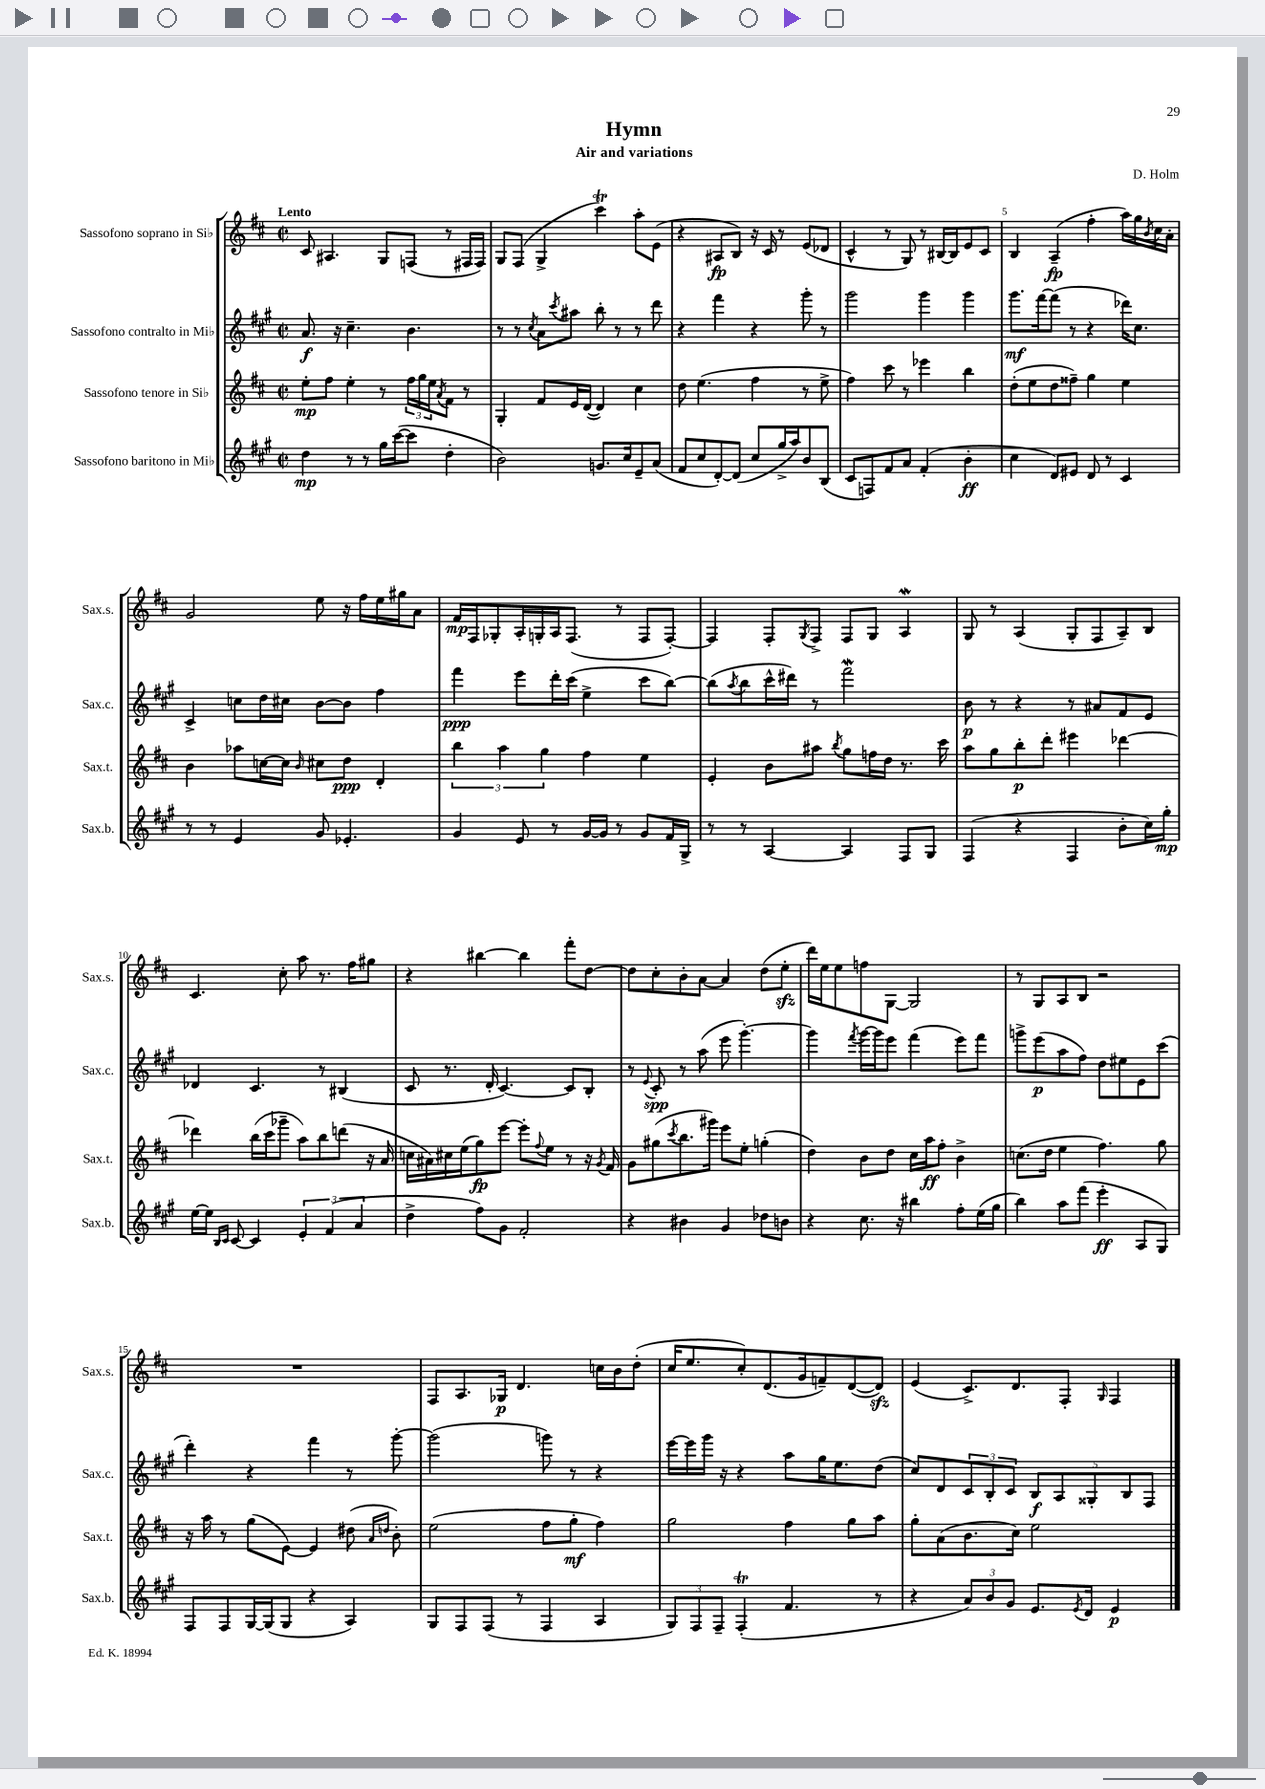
\header { title = "Hymn" composer = "D. Holm" subtitle = "Air and variations" }
<<
\new StaffGroup <<
\new Staff = "s0" \with { instrumentName = "Sassofono soprano in Sib" shortInstrumentName = "Sax.s." } {
    \clef treble \key d \major \defaultTimeSignature \time 2/2 \tempo "Lento"
    cis'8 ais4. g8 f8( r8 fis16 fis16) |
    g8 fis8( g4-> cis'''4\trill) a''8-. e'8( |
    r4 ais8\fp b8) r16 cis'16 r8 e'8( des'8 |
    cis'4-^ r8 g8) r8 bis16~ bis16 e'8 cis'8 |
    b4 a4--\fp( fis''4-. a''16) g''16 \acciaccatura { b'8 } cis''16 a'16-. |
    g'2 e''8 r16 fis''16 e''16 gis''16 a'8 |
    fis'16\mp fis16 ges8-. a16-. g16-. a16 fis8.( r8 fis8 fis8~-.) |
    fis4 fis8-. \acciaccatura { g8 } fis8-> fis8 g8 a4\mordent |
    g8 r8 a4( g8-. fis8 a8--) b8 |
    cis'4. cis''8-. a''8 r8. fis''16 gis''8 |
    r4 bis''4~ bis''4 fis'''8-. d''8~ |
    d''8 cis''8-. b'8-. a'8~ a'4 d''8( e''8-.\sfz |
    d'''16) e''16 e''8 f''8 g8~ g2 |
    r8 g8 a8 b8 r2 |
    R1 |
    fis8 a8. ges16\p d'4. c''16 b'16 d''8-.( |
    cis''16 e''8. cis''8-.) d'8.( g'16 f'8--) d'8~( d'8\sfz) |
    e'4( cis'8.->) d'8. fis8-. \grace { g16 } fis4 \bar "|." |
}
\new Staff = "s1" \with { instrumentName = "Sassofono contralto in Mib" shortInstrumentName = "Sax.c." } {
    \clef treble \key a \major \defaultTimeSignature \time 2/2
    a'8.\f r16 cis''4.-- b'4. |
    r8 r8 \acciaccatura { cis''8 } a'8 \acciaccatura { cis'''8 } ais''8 b''8-. r8 r8 d'''8 |
    r4 fis'''4 r4 gis'''8-. r8 |
    gis'''2 gis'''4 gis'''4 |
    gis'''8.\mf fis'''16~ fis'''8( r8 r4 des'''16) cis''8. |
    cis'4-> c''8 d''16 cis''16 b'8~ b'8 fis''4 |
    fis'''4\ppp e'''8 d'''16-. cis'''16( e''4-> cis'''8 b''8~) |
    b''8( \acciaccatura { a''8 } b''8 cis'''16-^ dis'''16) r8 fis'''2\mordent |
    b'8\p r8 r4 r8 ais'8 fis'8 e'8 |
    des'4 cis'4. r8 bis4( |
    cis'8 r8. d'16-. cis'4.~) cis'8 b8-. |
    r8 \appoggiatura { e'8 } cis'8-.\spp r8 a''8( e'''8 gis'''4.~-.) |
    gis'''4 \acciaccatura { fis'''8 } gis'''16~ gis'''16 e'''8 fis'''4( e'''8) fis'''8 |
    g'''8-> e'''8\p( a''8 fis''8) d''8 eis''8 e'8 cis'''8( |
    d'''4-.) r4 fis'''4 r8 gis'''8~-. |
    gis'''2( g'''8) r8 r4 |
    e'''16~ e'''16 gis'''16 r16 r4 a''8 gis''16 e''8. d''8( |
    cis''8) d'8 \tuplet 3/2 { cis'8 b8-. cis'8 } \tuplet 5/4 { b8\f a8 gisis8-. b8 fis8 } \bar "|." |
}
\new Staff = "s2" \with { instrumentName = "Sassofono tenore in Sib" shortInstrumentName = "Sax.t." } {
    \clef treble \key d \major \defaultTimeSignature \time 2/2
    e''8-.\mp fis''8 e''4-. r8 \tuplet 3/2 { fis''16 g''16 e''16 } \acciaccatura { a'8 } fis'8 r8 |
    g4-. fis'8 e'16 d'16~( d'4) cis''4 |
    d''8 e''4.( fis''4 r8 e''8-> |
    fis''4) cis'''8 r8 ees'''4 b''4 |
    d''8-.( e''8 d''8 fisis''8--) g''4 e''4 |
    b'4 aes''8 c''16~ c''16 \grace { b'16 } cis''8 d''8\ppp d'4-. |
    \tuplet 3/2 { b''4 a''4 g''4 } fis''4 e''4 |
    e'4-. b'8 ais''8 \acciaccatura { b''8 } g''8 f''16 d''16 r8. cis'''16 |
    a''8 g''8 b''8-.\p d'''8-. eis'''4 des'''4~ |
    des'''4 b''16( cis'''16 ges'''8-- a''8) b''8 d'''8( r16 a'16 |
    c''16 ais'16) cis''16 e''16( g''8\fp) e'''8~ e'''8-. \appoggiatura { fis''8 } e''8 r8 r16 \acciaccatura { g'8 } fis'16 |
    g'8 gis''8( \acciaccatura { cis'''8 } b''8. gis'''16) e'''8 e''8-. g''4-.( |
    d''4) b'8 d''8 cis''16 a''16\ff fis''8-. b'4-> |
    c''8.( d''16 e''4 fis''4.) g''8 |
    r16 a''16 r8 g''8( e'8~) e'4 dis''8( \grace { a'16 d''16 } b'8-.) |
    e''2( fis''8 g''8-.\mf fis''4) |
    g''2 fis''4 g''8 a''8 |
    g''8-. a'8( b'8. cis''16) e''2 \bar "|." |
}
\new Staff = "s3" \with { instrumentName = "Sassofono baritono in Mib" shortInstrumentName = "Sax.b." } {
    \clef treble \key a \major \defaultTimeSignature \time 2/2
    d''4\mp r8 r8 gis''16 cis'''16~( cis'''8 d''4-. |
    b'2) g'8. cis''16 e'8-- a'8( |
    fis'8 cis''8 d'8~-.) d'8( cis''8 gis''16-> a''16) b'8 b8( |
    cis'8 f8) fis'8 a'8 fis'4-.( b'4-.\ff |
    cis''4 d'8) eis'8 d'8 r8 cis'4 |
    r8 r8 e'4 gis'8 ees'4.-. |
    gis'4 e'8 r8 gis'16~ gis'16 r8 gis'8 fis'16 gis16-> |
    r8 r8 a4~ a4 fis8 gis8 |
    fis4( r4 fis4 b'8-. cis''16) gis''16-.\mp |
    e''16~ e''16 \grace { b16 cis'16 } cis'8~ cis'4 \tuplet 3/2 { e'4-. fis'4( a'4 } |
    d''4-> fis''8) gis'8 fis'2-. |
    r4 bis'4 gis'4 des''8 b'8 |
    r4 cis''8. r16 bis''4 fis''8-. e''16( gis''16 |
    b''4) a''8 fis'''8( e'''4-.\ff a8 gis8) |
    fis8 fis8 gis16~ gis16( gis8 r4 a4) |
    gis8 fis8 fis8( r8 fis4 a4 |
    \tuplet 3/2 { gis8) fis8 fis8-- } fis4-.\trill( fis'4. r8 |
    r4 \tuplet 3/2 { a'8) b'8 gis'8 } e'8. \acciaccatura { e'8 } d'16 e'4\p \bar "|." |
}
>>
>>
\layout { \context { \Score \override BarNumber.break-visibility = ##(#f #t #t) barNumberVisibility = #(every-nth-bar-number-visible 5) } }
